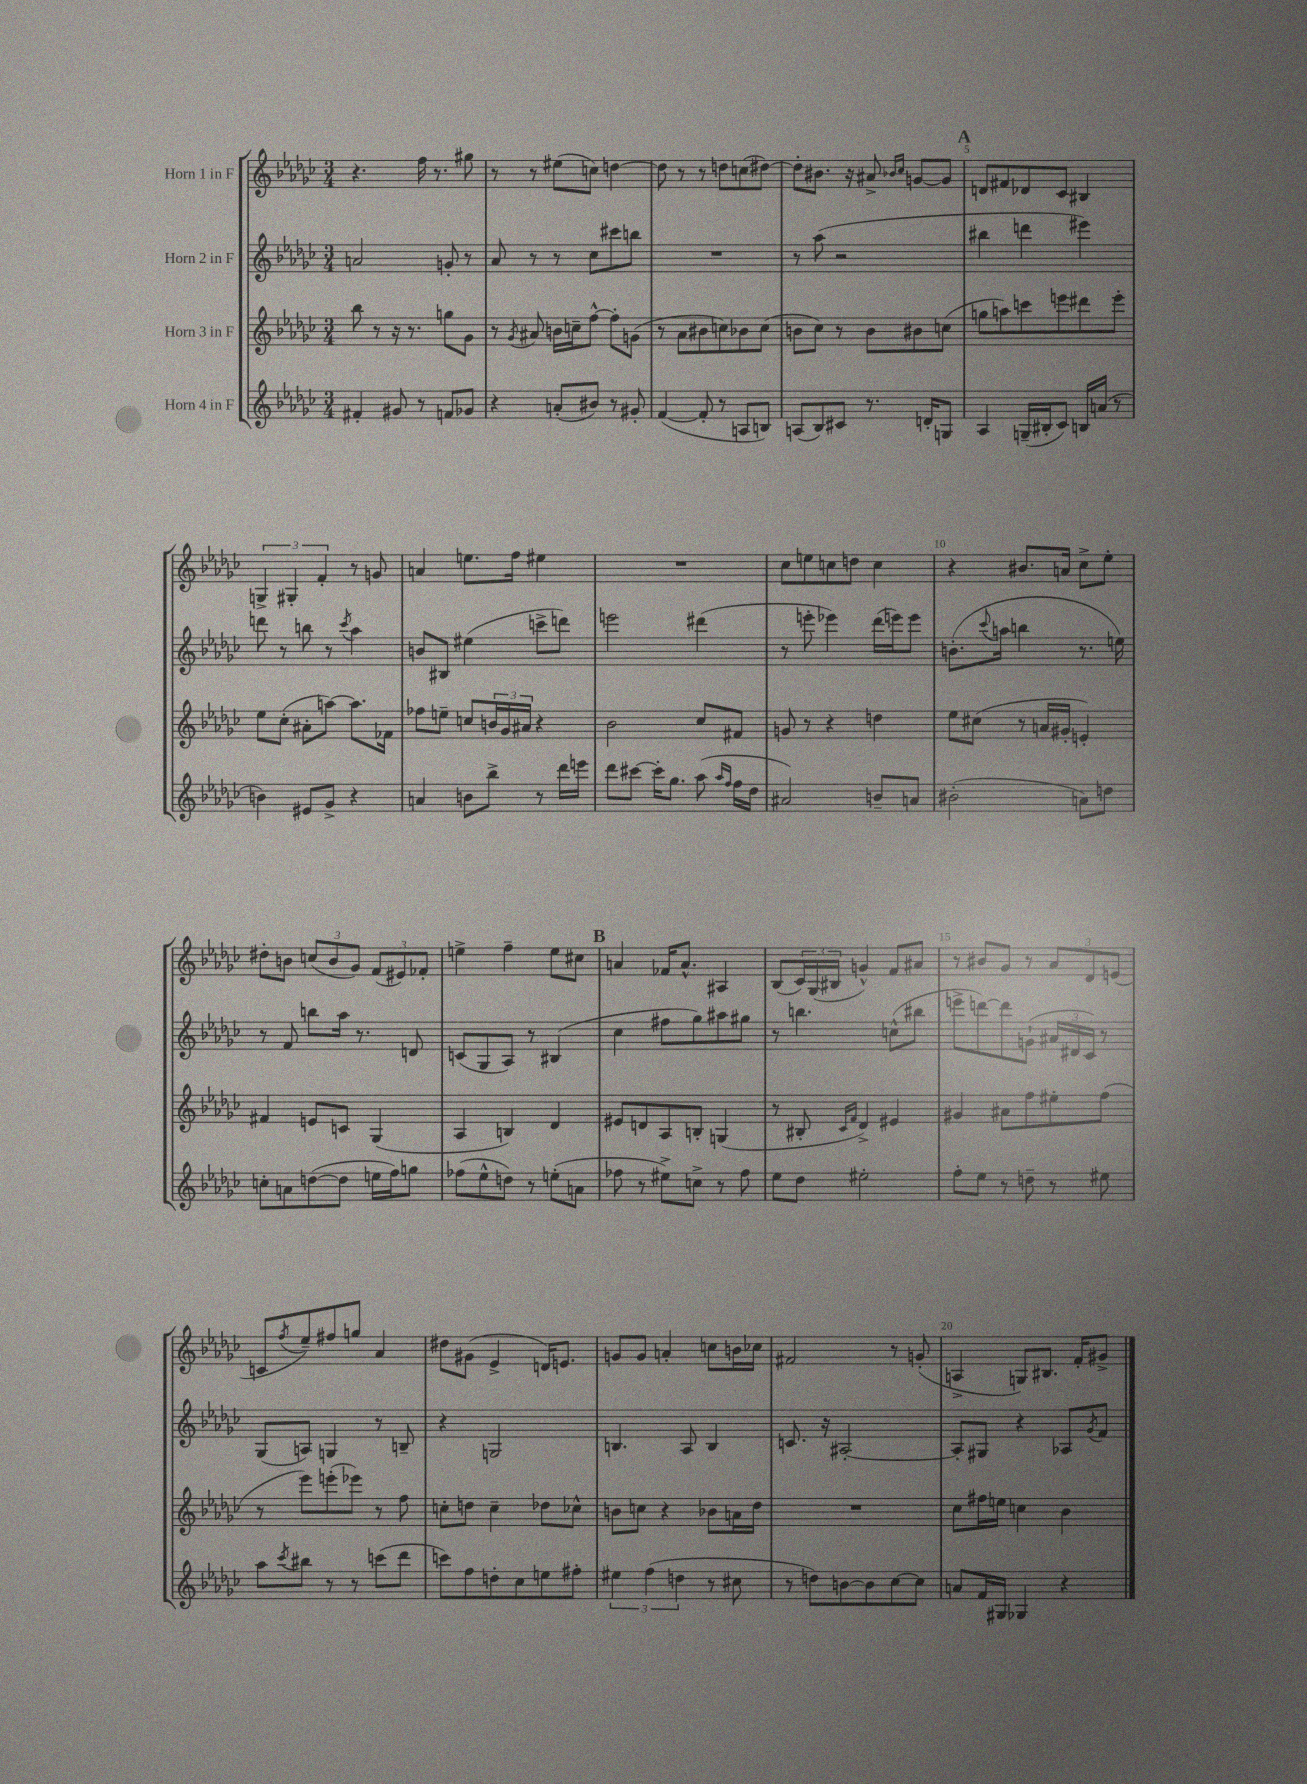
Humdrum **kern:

**kern	**kern	**kern	**kern
*staff4	*staff3	*staff2	*staff1
*clefG2	*clefG2	*clefG2	*clefG2
*k[b-e-a-d-g-c-]	*k[b-e-a-d-g-c-]	*k[b-e-a-d-g-c-]	*k[b-e-a-d-g-c-]
*M3/4	*M3/4	*M3/4	*M3/4
4f#'/	8bb-\	2a/	4.r
.	8r	.	.
8g#/	16r	.	.
.	8.r	.	.
8r	.	.	16ff\
.	.	.	8.r
8f/L	8gg\L	8g'/	.
8g-/J	8g-\J	8r	8gg#\
=	=	=	=
4r	8r	8a-/	8r
.	8qg-/	.	.
.	8a#/	8r	8r
(8a'/L	16b\LL	8r	(8ee#\L
.	16cc~\J	.	.
8b#/J)	[8ff^^\J	8cc-\L	8cc\J)
8r	8ff'\]L	8ccc#\	[4dd\
8g#'/	(8g\J	8bb\J	.
=	=	=	=
([4f/	8r	2.r	8dd\]
.	8a-\L	.	8r
8f'/]	8b#\	.	8r
8r	8cc\)	.	8dd\L
8A/L	8b-\	.	(8cc\
8B/J)	(8cc\J	.	[8dd#\J)
=	=	=	=
(8A/L	8b\L	8r	8dd#'\]L
8B-/)	8cc-\J)	(8aa-\	8.b#\J
8c#/J	8r	2r	.
.	.	.	16r
8.r	8b\L	.	8a#^/
.	.	.	16qqb-/LL
.	.	.	16qqcc-/JJ
.	8b#\	.	[8g/L
16d'/LK	.	.	.
8G/J	(8cc\J	.	8g/]J
=	=	=	=
4A-/	8gg\L	4bb#\	8d/L
.	8aa\)	.	8f#/
(16G~/LL	8ccc\	4ddd\	8d-/
16B#'/J	.	.	.
8c-/J)	8eee\	.	8c-/J
16B/LL	8ddd#\	4eee#\)	4B#/
(16a/JJ	.	.	.
8r	8eee'\J	.	.
=	=	=	=
4b\)	8ee-\L	8ddd\	6G^/
.	(8cc-'\J	8r	.
.	.	.	6G#'/
8e#/L	8a#'\L	8bb\	.
.	.	.	6f'/
8g-^/J	[8aa\J)	8r	.
.	.	8qccc-/	.
4r	8.aa\]L	4aa-\	8r
.	.	.	8g/
.	16f-\Jk	.	.
=	=	=	=
4a/	8ff-\L	8b/L	4a/
.	8ee~\J	8B#/J	.
8b\L	8cc/L	(4ee#\	8.ee\L
8bb-^\J	24b/L	.	.
.	24g-/	.	.
.	.	.	16ff\Jk
.	24a#/JJ	.	.
8r	4r	8ccc^\L	4ee#\
16ddd-\LL	.	8ddd\J)	.
16eee\JJ	.	.	.
=	=	=	=
8ddd-\L	2b-\	2eee\	2.r
[8ccc#\J	.	.	.
16ccc#'\]LK	.	.	.
8.gg-\J	.	.	.
(8aa-\	8cc-/L	(4ddd#\	.
16qqaa-/LL	.	.	.
16qqff/JJ	.	.	.
16ff\LL	8f#/J	.	.
16dd-\JJ	.	.	.
=	=	=	=
2a#/)	8g/	8r	8cc-\L
.	8r	8eee'\	8ee\
.	4r	4eee-\)	8cc\
.	.	.	8dd\J
8b~/L	4dd\	(16ddd-\LL	4cc\
.	.	16eee\J)	.
8a/J	.	8eee\J	.
=	=	=	=
(2b#'\	8ee-\L	(8.b'\L	4r
.	(8cc#\J	.	.
.	.	8qqccc-/	.
.	.	16aa\Jk	.
.	8r	4bb\	8.b#/L
.	16a/LL	.	.
.	16g#'/JJ	.	16a/Jk
8a\L)	4e'/)	8.r	8cc-^\L
8dd\J	.	.	8ee-'\J
.	.	16ee\)	.
=	=	=	=
8cc'\L	4f#/	8r	8dd#'\L
8a\	.	8f/	8b\J
([8dd\	8e/L	8bb\L	(12cc/L
.	.	.	12b/
8dd\]J	8c/J	16aa-\Jk	.
.	.	.	12g-/J)
.	.	8.r	.
16ee\LL	(4G-/	.	(12f/L
16ff\J)	.	.	.
.	.	.	12e#/)
8gg\J	.	8d/	.
.	.	.	12f-'/J
=	=	=	=
(8ff-\L	4A-/	(8c/L	4ee^\
8ee-^^\	.	8G-/	.
8dd\J)	4B/)	8A-/J)	4ff~\
8r	.	8r	.
(8ee'\L	4d-/	(4B#/	8ee\L
8a\J	.	.	8cc#\J
=	=	=	=
8ff-\	8e#/L	4cc-\	4a/
8r	8d/	.	.
8ee#^\L)	8A-/	8ff#\L	16f-/LK
.	.	.	8.a^^/J
8cc^\J	8B'/J	8gg-\)	.
8r	(4G/	8aa#\	4A#/
8ff-\	.	8gg#\J	.
=	=	=	=
8ee-\L	8r	8r	(8B-/L
8dd-\J	8B#'/	4.bb\	24c-/L)
.	.	.	(24G-/
.	.	.	24B#/JJ
.	16qqc-/LL	.	.
.	16qqf/JJ	.	.
2ee#'\	4d-^/)	.	4g^^/)
.	4e#/	(8cc^^\L	8f/L
.	.	8bb#\J	8a#/J
=	=	=	=
8ff'\L	4g#/	8eee^\L	8r
8ee-\J	.	[8ddd\)	8b#/L
8r	8a#\L	8ddd\]	8g-/J
8dd~\	8ff\	(8g`\J	8r
8r	8ee#'\	24a#/LL	12a-/L
.	.	24d#/	.
.	.	24c-/JJ)	12d-/
8ee#\	(8ff\J	8r	.
.	.	.	(12e/J
=	=	=	=
8aa-\L	8r	(8G-/L	8c/L
8qccc-/	.	.	8qff/
8bb#\J	8eee-\L)	8A/J)	8ee-~/)
8r	(8eee'\	4G/	8ff#/
8r	8eee-\J)	.	8gg/J
(8ccc\L	8r	8r	4a-/
8ddd-\J	8ff\	8B~/	.
=	=	=	=
8ccc\L)	8cc'\L	4r	8dd#\L
8ff\	8dd\J	.	(8g#\J
8dd'\	4cc~\	2G/	4e-^/
8cc-\	.	.	.
8ee\	8dd-\L	.	16d/LK)
.	.	.	8.e/J
8ff#'\J	8cc-^^\J	.	.
=	=	=	=
6ee#\	8b\L	4.B/	8g/L
.	8cc\J	.	8g/J
(6ff\	.	.	.
.	4r	.	4a'/
6dd\	.	.	.
.	.	8A-/	.
8r	8b-\L	4B/	8cc\L
8cc#\	16a\L	.	16b\L
.	16dd-\JJ	.	16cc-\JJ
=	=	=	=
8r	2.r	8.c/	2f#/
8dd\L)	.	.	.
.	.	16r	.
[8b\	.	[2A#'/	.
8b\]	.	.	.
[8cc-\	.	.	8r
8cc-\]J	.	.	(8g'/
=	=	=	=
8a/L	8cc-\L	8A#'/]L	4A^/
16f/L	16ff#\L	8G#/J	.
16G#/JJ	16ee\JJ	.	.
4G-/	4cc\	4r	8G/L)
.	.	.	8.B#/J
4r	4b-\	8A-/L	.
.	.	.	16f'/LK
.	.	8qg-/	.
.	.	8f/J	8g#^/J
==	==	==	==
*-	*-	*-	*-
